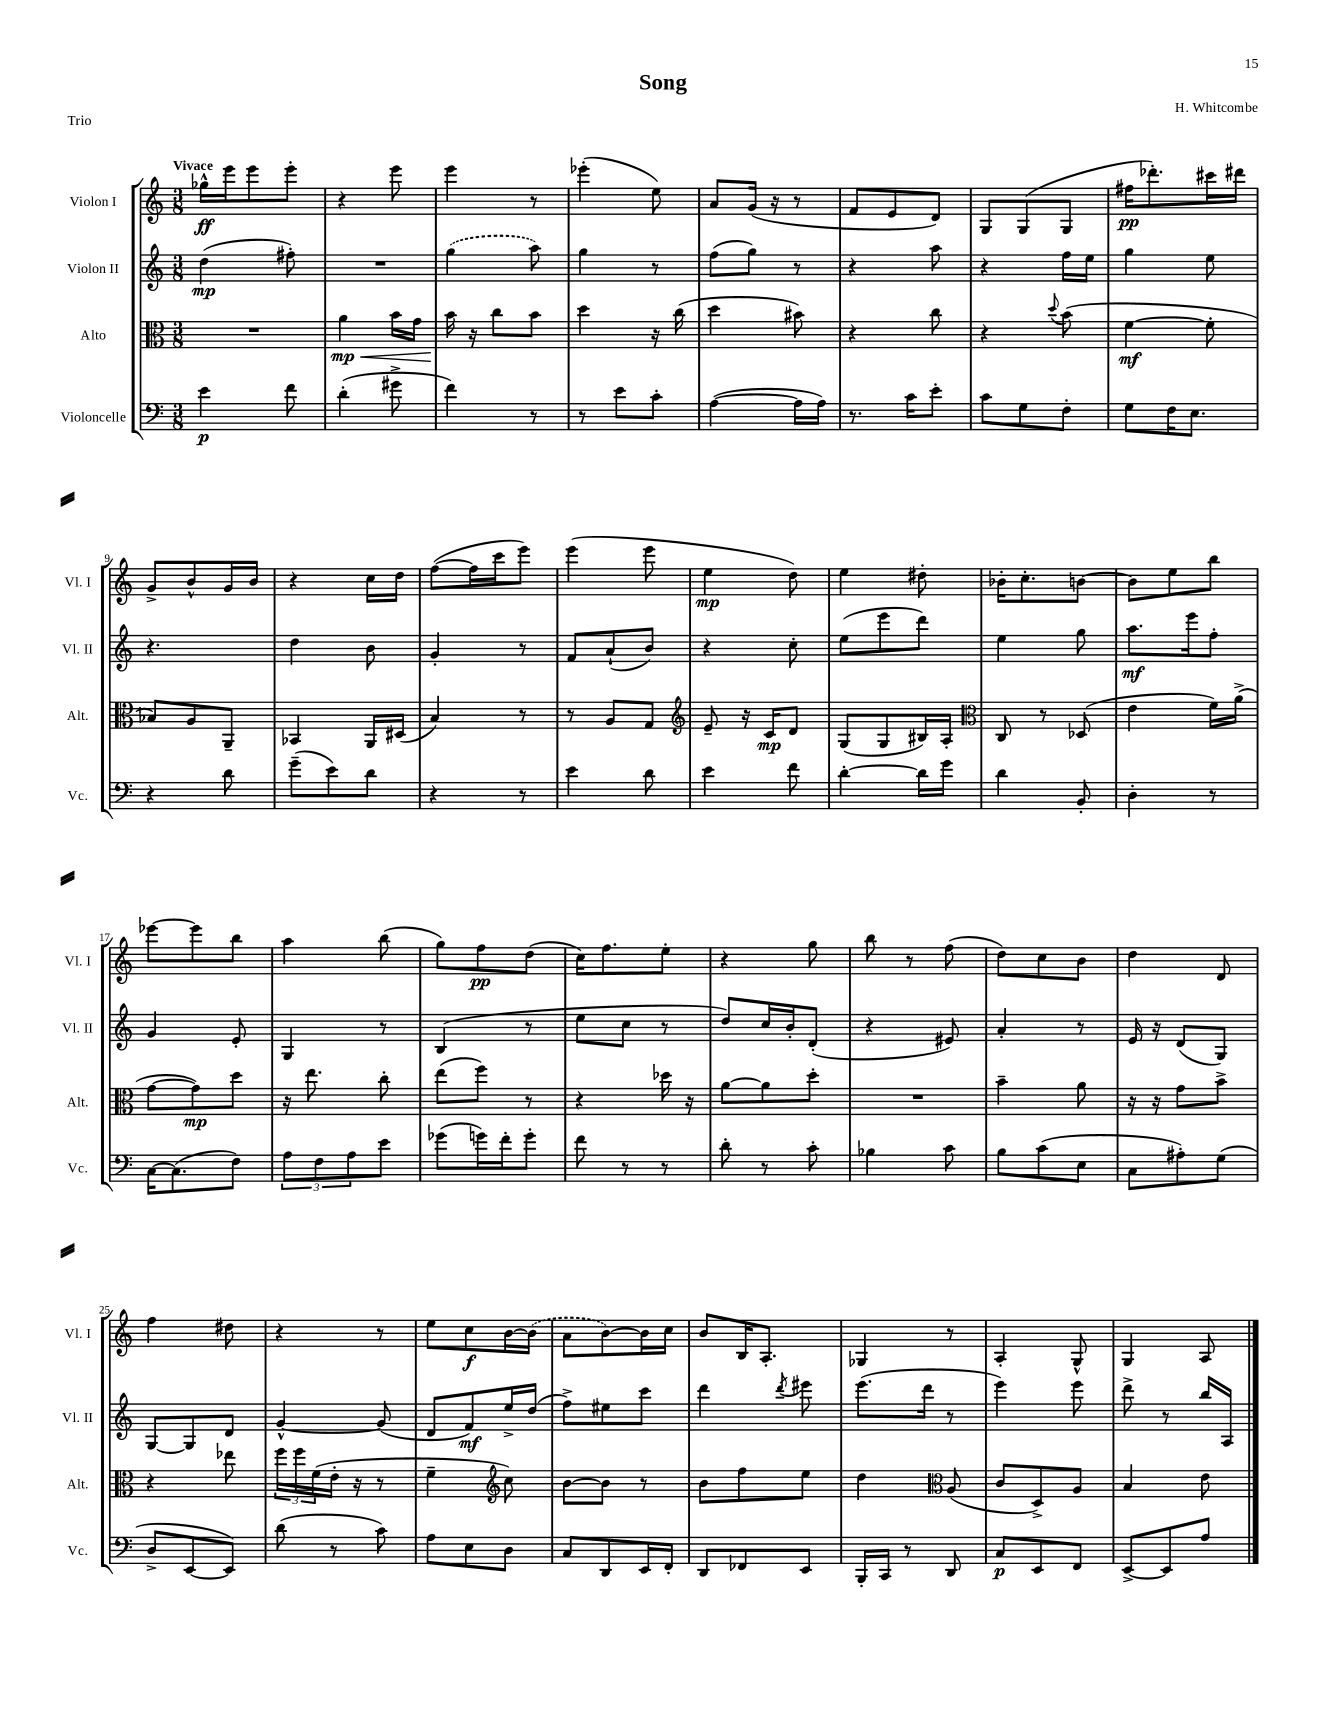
\header { title = "Song" composer = "H. Whitcombe" piece = "Trio" }
<<
\new StaffGroup <<
\new Staff = "s0" \with { instrumentName = "Violon I" shortInstrumentName = "Vl. I" } {
    \clef treble \key c \major \numericTimeSignature \time 3/8 \tempo "Vivace"
    ges''16-^\ff e'''16 e'''8 e'''8-. |
    r4 e'''8 |
    e'''4 r8 |
    ees'''4-.( e''8) |
    a'8 g'16( r16 r8 |
    f'8 e'8 d'8) |
    g8 g8( g8 |
    fis''16\pp des'''8.-.) cis'''16 dis'''16 |
    g'8-> b'8-^ g'16 b'16 |
    r4 c''16 d''16 |
    f''8~( f''16 c'''16 e'''8) |
    e'''4( e'''8 |
    e''4\mp d''8) |
    e''4 dis''8-. |
    bes'16-. c''8.-. b'8~ |
    b'8 e''8 b''8 |
    ees'''8~ ees'''8 b''8 |
    a''4 b''8( |
    g''8) f''8\pp d''8( |
    c''16) f''8. e''8-. |
    r4 g''8 |
    b''8 r8 f''8( |
    d''8) c''8 b'8 |
    d''4 d'8 |
    f''4 dis''8 |
    r4 r8 |
    e''8 c''8\f b'16~ \once \slurDashed b'16( |
    a'8 b'8~) b'16 c''16 |
    b'8 b16 a8.-. |
    ges4 r8 |
    a4-. g8-^ |
    g4 a8 \bar "|." |
}
\new Staff = "s1" \with { instrumentName = "Violon II" shortInstrumentName = "Vl. II" } {
    \clef treble \key c \major \numericTimeSignature \time 3/8
    d''4\mp( fis''8-.) |
    R4. |
    \once \slurDashed g''4( a''8) |
    g''4 r8 |
    f''8( g''8) r8 |
    r4 a''8 |
    r4 f''16 e''16 |
    g''4 e''8 |
    r4. |
    d''4 b'8 |
    g'4-. r8 |
    f'8 a'8-!( b'8) |
    r4 c''8-. |
    e''8( e'''8 d'''8) |
    e''4 g''8 |
    a''8.\mf e'''16 f''8-. |
    g'4 e'8-. |
    g4 r8 |
    b4( r8 |
    e''8 c''8 r8 |
    d''8) c''16 b'16-. d'8-.( |
    r4 eis'8) |
    a'4-. r8 |
    e'16 r16 d'8( g8) |
    g8~ g8 d'8 |
    g'4~-^ g'8( |
    d'8 f'8\mf) e''16-> d''16( |
    f''8->) eis''8 c'''8 |
    d'''4 \acciaccatura { d'''8 } eis'''8 |
    e'''8.( d'''16 r8 |
    e'''4) e'''8 |
    d'''8-> r8 b''16 a16 \bar "|." |
}
\new Staff = "s2" \with { instrumentName = "Alto" shortInstrumentName = "Alt." } {
    \clef alto \key c \major \numericTimeSignature \time 3/8
    R4. |
    a'4\mp\< b'16 g'16 |
    b'16\! r16 c''8 b'8 |
    d''4 r16 c''16( |
    d''4 bis'8) |
    r4 c''8 |
    r4 \appoggiatura { d''8 } b'8( |
    f'4~\mf f'8-. |
    bes8) a8 a,8-- |
    bes,4 a,16 dis16( |
    b4) r8 |
    r8 a8 g8 |
    \clef treble e'8-- r16 c'16\mp d'8 |
    g8( g8 bis16) a16-. |
    \clef alto c8 r8 des8( |
    e'4 f'16) a'16->( |
    g'8~ g'8\mp) d''8 |
    r16 e''8. c''8-. |
    e''8( f''8) r8 |
    r4 des''16 r16 |
    a'8~ a'8 d''8-. |
    R4. |
    b'4-- a'8 |
    r16 r16 g'8 b'8-> |
    r4 ees''8 |
    \tuplet 3/2 { f''16 f''16 f'16( } e'16-. r16 r8 |
    f'4-- \clef treble c''8) |
    b'8~ b'8 r8 |
    b'8 f''8 e''8 |
    d''4 \clef alto a8( |
    c'8 d8->) a8 |
    b4 e'8 \bar "|." |
}
\new Staff = "s3" \with { instrumentName = "Violoncelle" shortInstrumentName = "Vc." } {
    \clef bass \key c \major \numericTimeSignature \time 3/8
    e'4\p f'8 |
    d'4-.( gis'8-> |
    f'4) r8 |
    r8 e'8 c'8-. |
    a4~( a16 a16) |
    r8. c'16 e'8-. |
    c'8 g8 f8-. |
    g8 f16 e8. |
    r4 d'8 |
    g'8--( e'8) d'8 |
    r4 r8 |
    e'4 d'8 |
    e'4 f'8 |
    d'4~-. d'16 g'16 |
    d'4 b,8-. |
    d4-. r8 |
    c16~ c8.( f8) |
    \tuplet 3/2 { a8 f8 a8 } e'8 |
    ges'8( g'16) f'16-. g'8-. |
    f'8 r8 r8 |
    d'8-. r8 c'8-. |
    bes4 c'8 |
    b8 c'8( e8 |
    c8 ais8-.) g8( |
    d8-> e,8~ e,8) |
    d'8( r8 c'8) |
    a8 e8 d8 |
    c8 d,8 e,16 f,16-. |
    d,8 fes,8 e,8 |
    b,,16-. c,16 r8 d,8 |
    c8\p e,8 f,8 |
    e,8~-> e,8 a8 \bar "|." |
}
>>
>>
